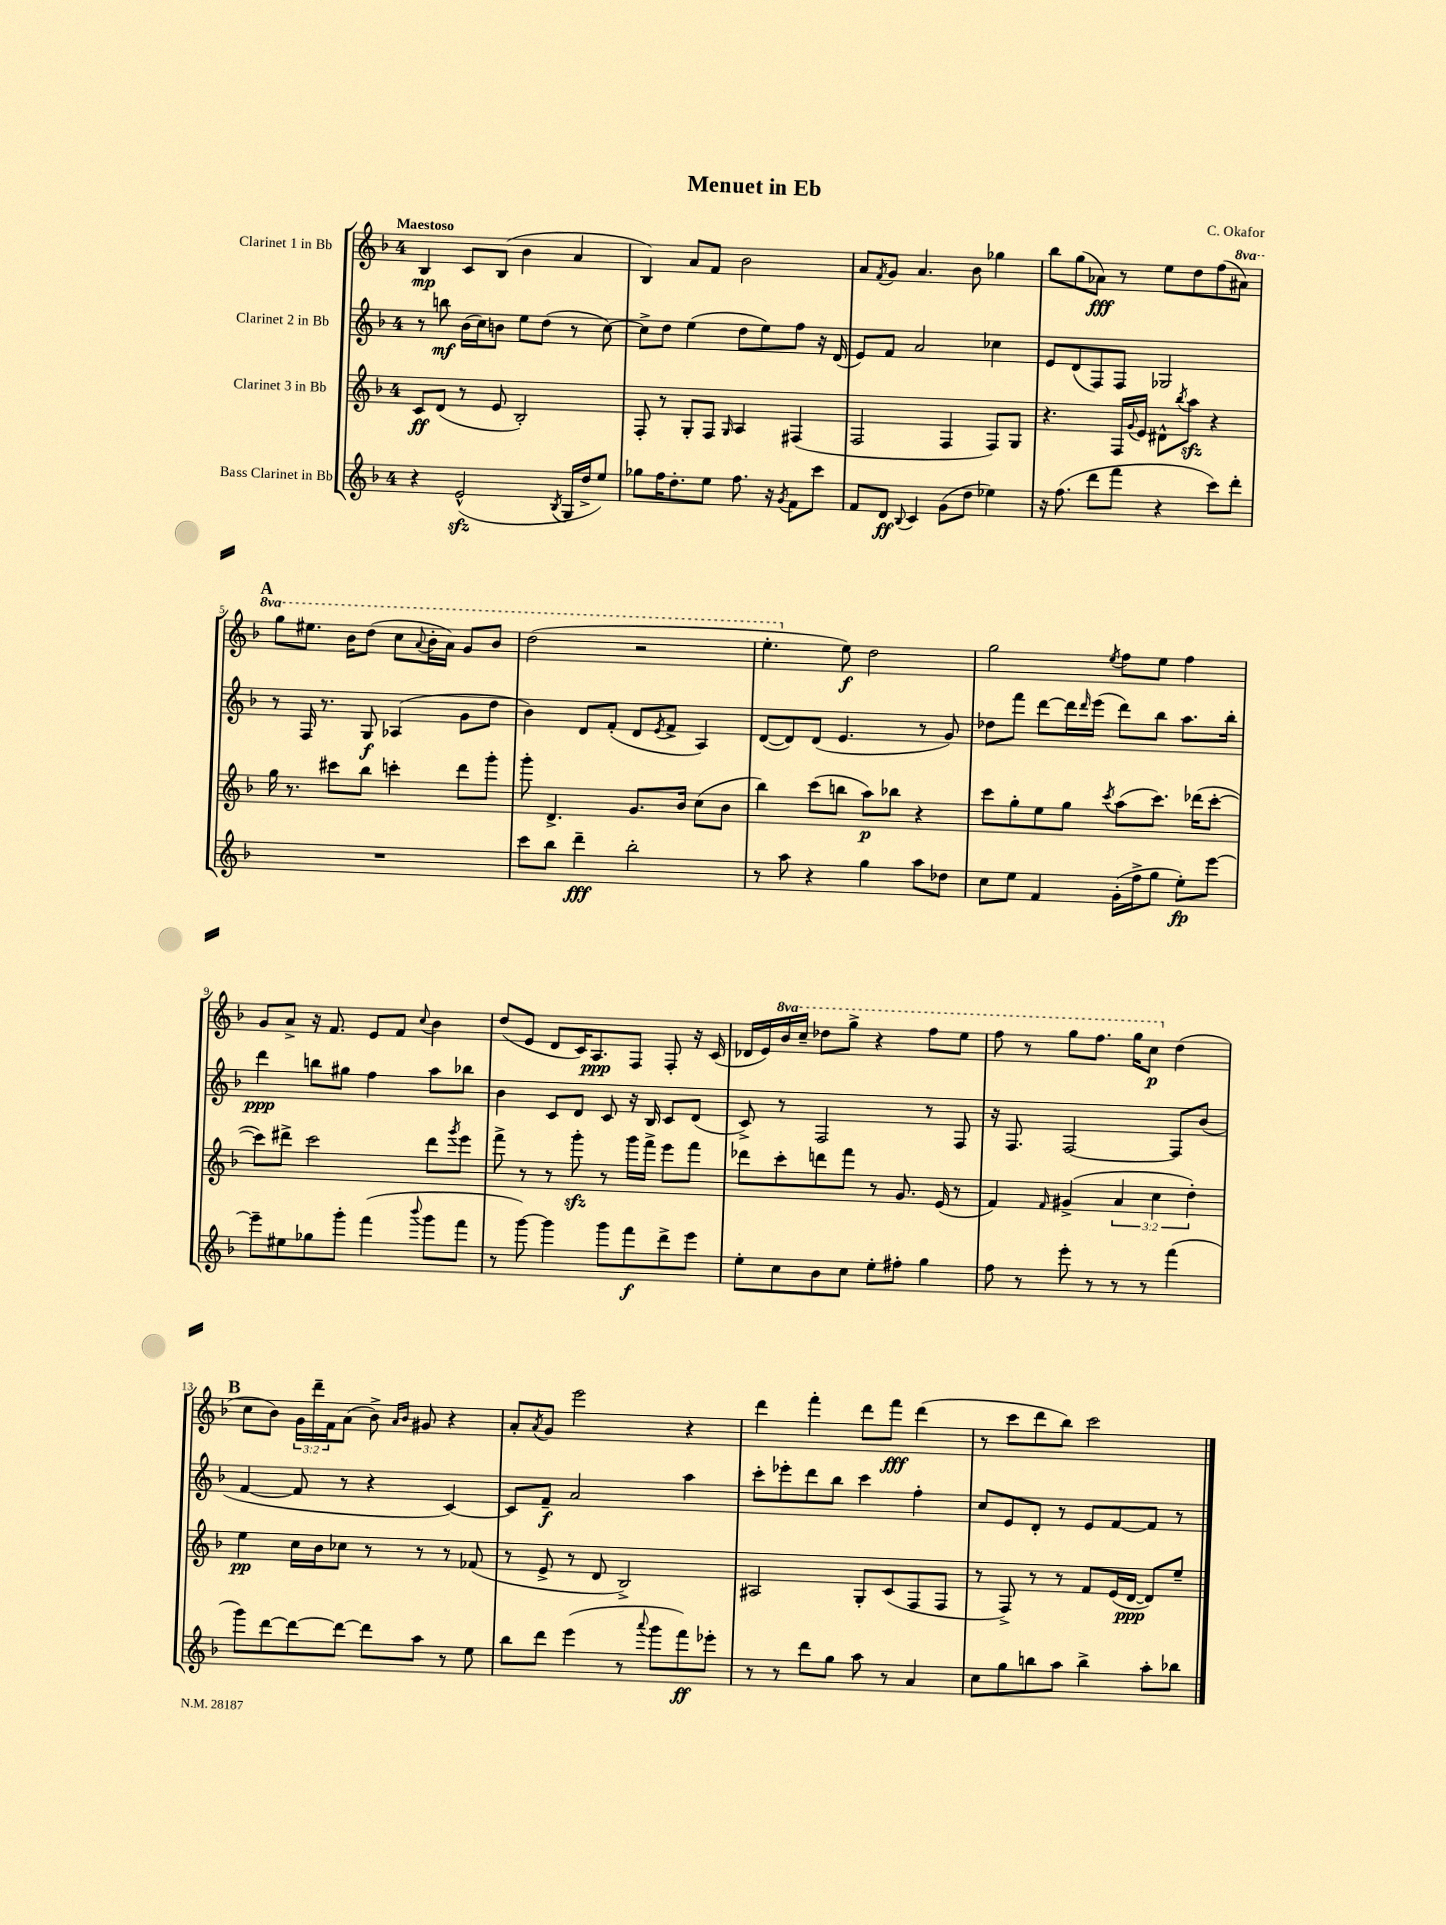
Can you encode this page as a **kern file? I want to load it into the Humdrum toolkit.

**kern	**kern	**kern	**kern
*staff4	*staff3	*staff2	*staff1
*clefG2	*clefG2	*clefG2	*clefG2
*k[b-]	*k[b-]	*k[b-]	*k[b-]
*M4/4	*M4/4	*M4/4	*M4/4
4r	8c/L	8r	4B-/
.	(8d/J	8bb\	.
(2e^^/	8r	(16b-\LL	8c/L
.	.	16cc\J)	.
.	8e/	8b\J	(8B-/J
.	2B-'/)	8ee\L	4b-\
.	.	(8dd\J	.
8qB-/	.	.	.
16G/LL	.	8r	4a/
16dd^/J	.	.	.
8ee/J)	.	[8cc\)	.
=	=	=	=
8gg-\L	8F'/	8cc^\]L	4B-/)
16ff\K	8r	8dd\J	.
8.dd'\	.	.	.
.	8G'/L	(4ee\	8a/L
8ee\J	8F/J	.	8f/J
.	16qqG/	.	.
8.ff\	4A/	8dd\L	2b-\
.	.	8ee\)	.
16r	.	.	.
8qg/	.	.	.
8f\L	(4F#/	8ff\J	.
8ccc\J	.	16r	.
.	.	(16d/	.
=	=	=	=
8f/L	2F/	8e/L)	8a/L
.	.	.	8qf/
8d/J	.	8f/J	8g/J
8qqB-/	.	.	.
4c/	.	2a/	4.a/
(8g\L	4F/	.	.
8dd\J	.	.	8b-\
4ee-\)	8F/L)	4cc-\	4gg-\
.	8G/J	.	.
=	=	=	=
16r	4.r	8e/L	8bb-\L
(8.ff\	.	.	.
.	.	(8d/	(8gg\
8ddd\L	.	8F/)	8a-\J)
8fff\J	16F/LL	8F/J	8r
.	8qqg/	.	.
.	16e/JJ	.	.
4r	8d#^^\L	2G-/	8ee\L
.	8qbb-/	.	.
.	8aa\J	.	8dd\
8ccc\L)	4r	.	(8ff\
8ddd'\J	.	.	8aa#\J)
=	=	=	=
1r	16gg\	8r	8ggg\L
.	8.r	.	.
.	.	16F/	8.eee#\J
.	.	8.r	.
.	8ccc#\L	.	.
.	.	.	16bb-\LK
.	8bb-\J	8G/	(8ddd\J
.	4ccc'\	(4A-/	8ccc\L
.	.	.	8qqaa/
.	.	.	16bb-'\L
.	.	.	16aa\JJ)
.	8ddd\L	8g\L	8gg/L
.	8ggg'\J	8dd\J	8bb-/J
=	=	=	=
8ccc\L	8ggg'\	4b-\)	(2ddd\
8bb-\J	4.d^/	.	.
4ddd~\	.	8d/L	.
.	.	(8f'/J	.
2bb-'\	8.g/L	8d/L	2r
.	.	8qe/	.
.	.	8f^/J	.
.	16b-/Jk	.	.
.	(8cc\L	4A/)	.
.	8b-\J	.	.
=	=	=	=
8r	4bb-\)	([8d/L	4.eee'\
8aa\	.	8d/])	.
4r	(8ccc\L	(8d/J	.
.	8bb\J	4.e/	8ee\)
4gg\	8aa\L)	.	2dd\
.	8bb-\J	.	.
8aa\L	4r	8r	.
8dd-\J	.	8g/)	.
=	=	=	=
8cc\L	8ccc\L	8dd-\L	2gg\
8ee\J	8gg'\	8fff\J	.
4f/	8ee\	[8ddd\L	.
.	8gg\J	16ddd\]L	.
.	.	16qqddd/	.
.	.	(16eee\JJ	.
.	8qccc/	.	8qee/
(16g'\LL	(8aa\L	8ddd\L)	8ff\L
16ff^\J	.	.	.
8gg\J	8.ccc\J)	8bb-\J	8ee\J
8ee'\L)	.	8.aa\L	4ff\
.	(16ddd-\LK	.	.
[8eee\J	[8ccc'\J	.	.
.	.	16bb-'\Jk	.
=	=	=	=
8eee~\]L	8ccc\]L)	4ddd\	8g/L
8ee#\	8ddd#^\J	.	8a^/J
8gg-\	2ccc\	8bb\L	16r
.	.	.	8.f/
8ggg'\J	.	8gg#\J	.
(4fff\	.	4ff\	8e/L
.	.	.	8f/J
8qqbbb-/	.	.	8qqcc/
8ggg\L	8ddd#\L	8aa\L	4b-\
.	8qggg/	.	.
8fff\J	8eee\J	8bb-\J	.
=	=	=	=
8r	8fff^\	4b-\	(8dd/L
[8ggg\)	8r	.	8e/J
4ggg\]	8r	8c/L	8d/L
.	8ggg'\	8d/J	16c/K)
.	.	.	8.A/
8ggg\L	8r	8c/	.
8fff\	16ggg\LL	16r	8F/J
.	16fff^\JJ	16B-/	.
8ddd^\	8eee\L	8c/L	8F'/
8eee\J	8fff\J	(8d/J	16r
.	.	.	(16c/
=	=	=	=
8ee'\L	8ddd-\L	8c^/)	16d-/LL
.	.	.	16e/)
8cc\	8ccc'\	8r	16bb-/
.	.	.	16ccc~/JJ
8b-\	8ddd\	2F/	8ddd-\L
8cc\J	8fff\J	.	8ggg^\J
8ee'\L	8r	.	4r
8ff#'\J	8.g/	.	.
4gg\	.	8r	8fff\L
.	(16e/	.	.
.	8r	8F/	8eee\J
=	=	=	=
8ff\	4f/)	16r	8fff\
.	.	8.F/	.
8r	.	.	8r
.	16qqf/	.	.
8eee'\	(4g#^/	[2F/	8ggg\L
8r	.	.	8.fff\J
8r	6a/	.	.
.	.	.	16ggg\LK
8r	.	.	8ccc\J
.	6cc\	.	.
(4fff\	.	8F/]L	(4dd\
.	6dd'\)	.	.
.	.	(8b-/J	.
=	=	=	=
8ggg\L)	4ee\	[4f/	8cc\L
[8ddd\	.	.	8b-\J)
8ddd\_	16cc\LL	8f/]	24g\LL
.	.	.	24ddd~\
.	16b-\J	.	.
.	.	.	24f\J
8ddd\_J	8cc-\J	8r	(8a\J
8ddd\]L	8r	4r	8b-^\)
.	.	.	16qqa/LL
.	.	.	16qqb-/JJ
8aa\J	8r	.	8g#/
8r	8r	[4c/)	4r
8ee\	(8f-/	.	.
=	=	=	=
8bb-\L	8r	8c/]L	8a'/L
.	.	.	8qa/
8ddd\J	8e^/	8f~/J	8g/J
(4eee\	8r	2a/	2eee\
.	8d/	.	.
8r	2B-^/)	.	.
8qqaaa/	.	.	.
8ggg\L	.	.	.
8fff\)	.	4aa\	4r
8eee-'\J	.	.	.
=	=	=	=
8r	2A#/	8ccc'\L	4ddd\
8r	.	8eee-'\	.
8ddd\L	.	8ddd\	4fff'\
8gg\J	.	8bb-\J	.
8aa\	8G'/L	4ccc\	8ddd\L
8r	(8c/	.	8fff\J
4a/	8F/	4ff'\	(4ddd\
.	8F/J	.	.
=	=	=	=
8cc\L	8r	8cc/L	8r
8gg\	8F^/)	8e/	8ccc\L
8bb\	8r	8d'/J	8ddd\
8aa\J	8r	8r	8bb-\J)
4bb^\	8f/L	8e/L	2ccc\
.	(16e/L	[8f/	.
.	[16d/JJ	.	.
8aa'\L	8d/]L)	8f/]J	.
8bb-\J	8ee~/J	8r	.
==	==	==	==
*-	*-	*-	*-
